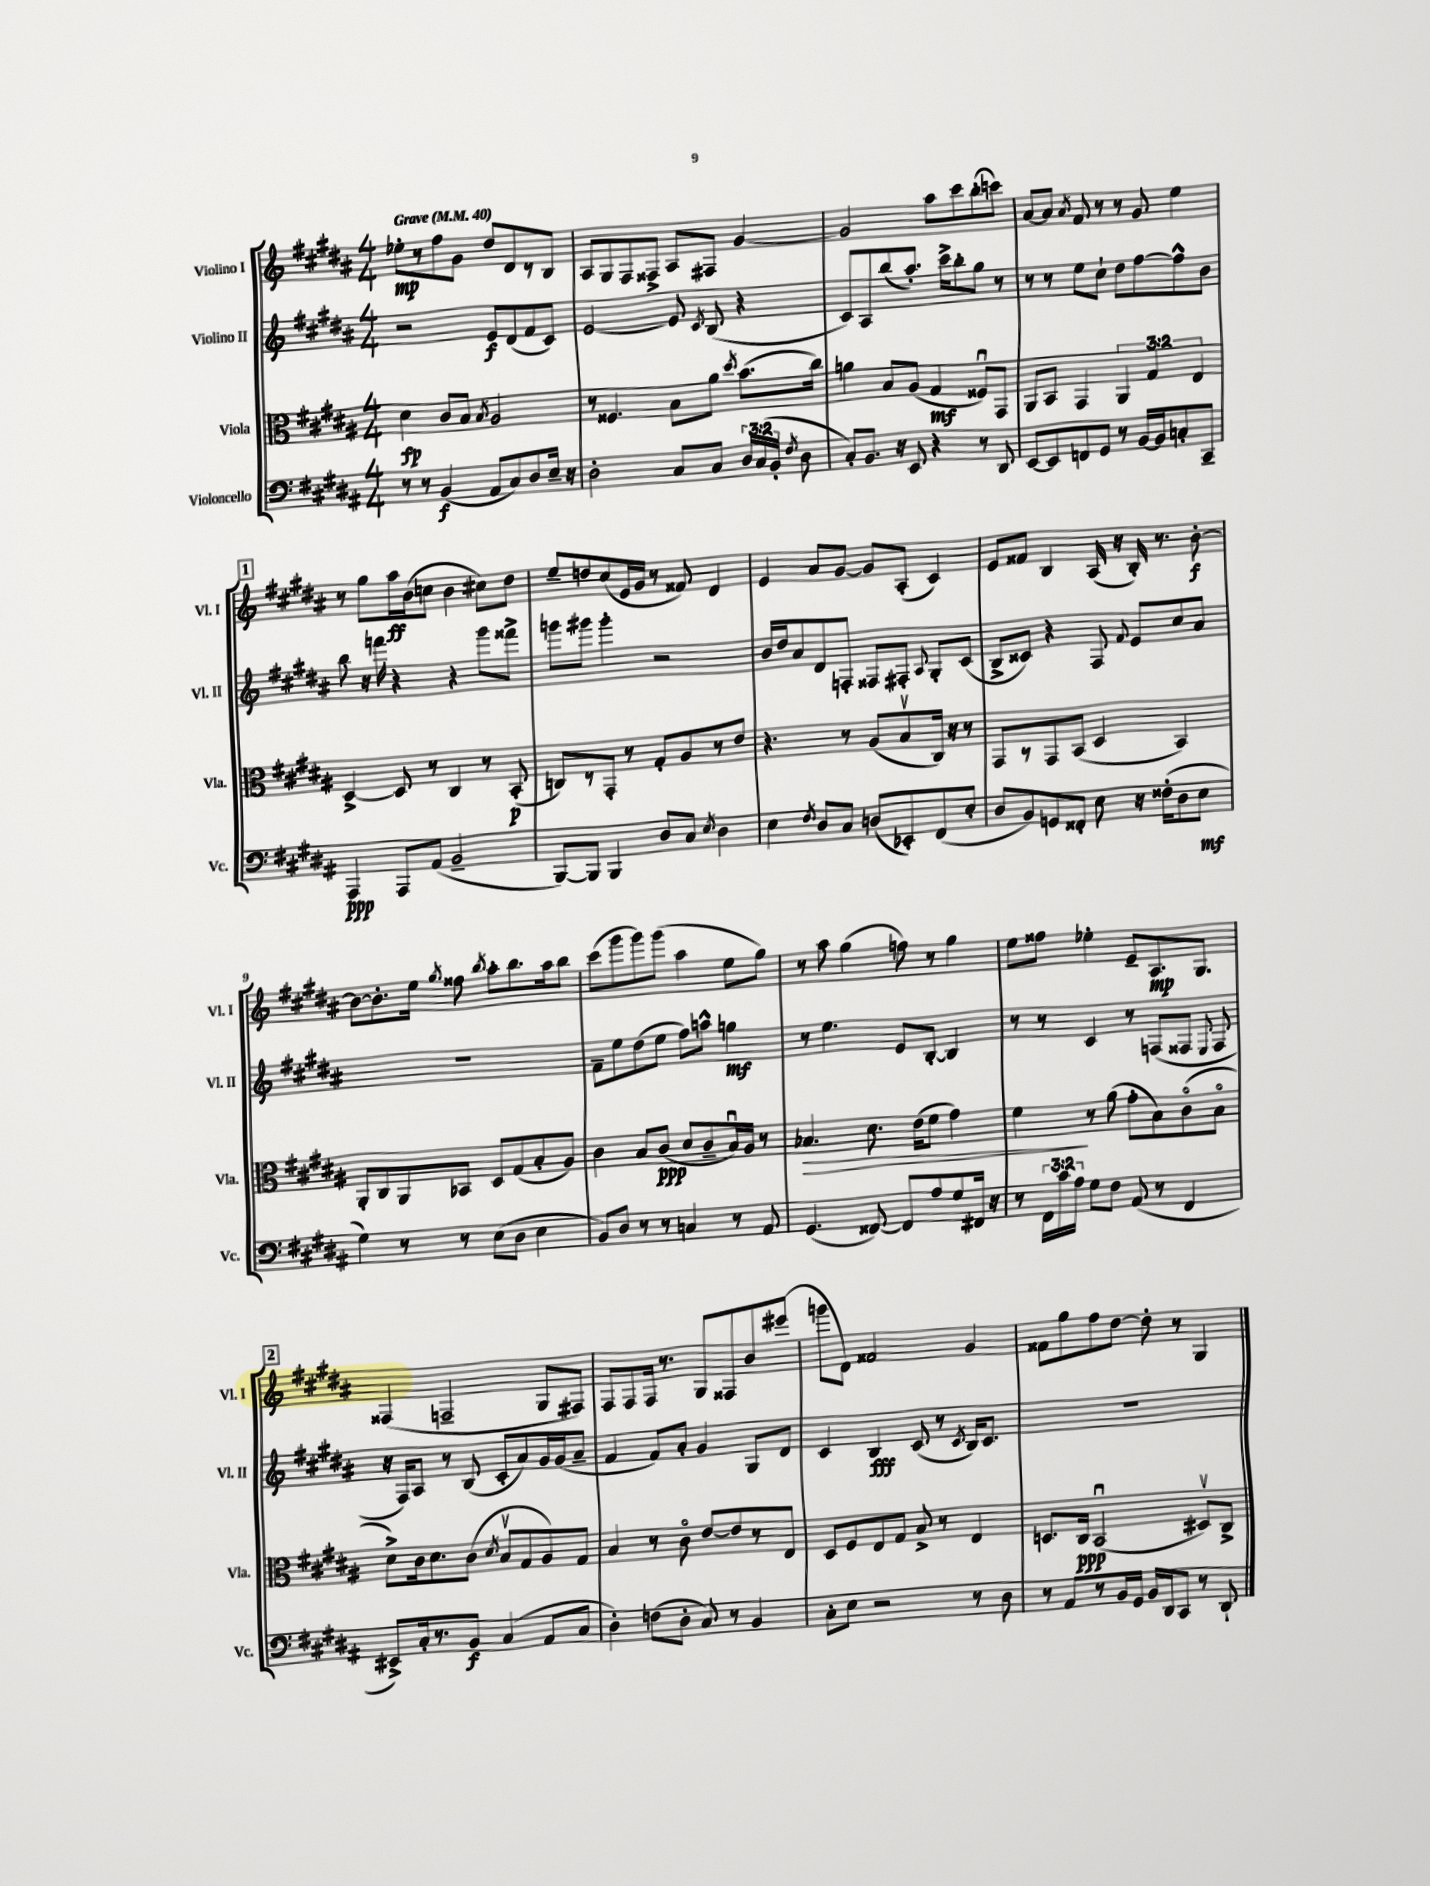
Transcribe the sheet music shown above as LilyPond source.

<<
\new StaffGroup <<
\new Staff = "s0" \with { instrumentName = "Violino I" shortInstrumentName = "Vl. I" } {
    \clef treble \key b \major \numericTimeSignature \time 4/4 \tempo "Grave" 4 = 40
    \autoBeamOff ees''8[-.\mp r8 fis''8 gis'8] dis''8[ dis'8 r8 b8] |
    ais8[ gis8 fis8 fisis8]-> ais8[ fis8] gis'4~ |
    gis'2 ais''8[ cis'''8 b''8-.( c'''8]) |
    ais'8[~ ais'8] \acciaccatura { ais'8 } fis'8 r8 r8 gis'8 e''4 |
    \mark \markup { \box "1" } r8 gis''8[ ais''16\ff b'16( c''8] b'4 cis''8[) dis''8] |
    e''8[-- d''8 cis''8( e'16 gis'16] r8 fisis'8) dis'4 |
    e'4 ais'8[ gis'8]~ gis'8[ ais8]-.( cis'4) |
    e'8[ fisis'8] b4 ais16( r16 b16-.) r8. b'8~-.\f |
    b'8[~ b'8.-. e''16] \acciaccatura { gis''8 } fisis''8 \acciaccatura { b''8 } ais''8[-. b''8. ais''16 b''8] |
    cis'''8[( gis'''8 gis'''8) gis'''8]( ais''4 e''8[ gis''8]) |
    r8 ais''8 gis''4( f''8) r8 gis''4 |
    e''8[ fisis''8] ees''4-. e'8[-- ais8.\mp gis8.] |
    \mark \markup { \box "2" } fisis4( f2-- gis8[ fis8]) |
    fis8[ fis8 fis16] r8. gis8[ fisis8 b'8 eis'''8]( |
    g'''8[ dis'8]) fisis'2 gis'4 |
    fisis'8[ gis''8 fis''8 dis''8]~ dis''8-. r8 gis4 \bar "|." |
}
\new Staff = "s1" \with { instrumentName = "Violino II" shortInstrumentName = "Vl. II" } {
    \clef treble \key b \major \numericTimeSignature \time 4/4
    \autoBeamOff r2 e'8[\f dis'8( fis'8 cis'8]) |
    e'2~ e'8 \acciaccatura { cis'8 } b8( r4 |
    cis'8[) ais8 b''8( ais''8.]-.) cis'''16[-> b''8-. gis''8] r8 |
    r8 r8 e''8[ cis''8]-! dis''8[ fis''8~ fis''8-^ b'8] |
    \mark \markup { \box "1" } b''8 r16 f'''16 r4 r4 gis'''8[ fisis'''8]-> |
    g'''8[ gis'''8] gis'''4-. r2 |
    b'16[ dis''16 ais'8 dis'8 f8]-. fisis8[ fis8]-. \appoggiatura { ais8 } gis8[-. cis'8]( |
    b8[-> cisis'8]) r4 fis8 \appoggiatura { fis'8 } e'8[ cis''8 ais'8] |
    R1 |
    fis'8[-- e''8 dis''8( e''8] fis''8[) a''8]-^ g''4\mf |
    r8 e''4. e'8[ b8]~-. b4 |
    r8 r8 cis'4 r8 f8[( fisis8] \appoggiatura { e8 } fisis8 |
    \mark \markup { \box "2" } r16 fis16[) ais8] r8 b8( cis'8[-. ais'8) gis'16 gis'16( ais'8]-- |
    fis'4 fis'8[) ais'8]-. gis'4 gis8[ dis'8] |
    cis'4 b4\fff cis'8( r8 \acciaccatura { cis'8 } b16[) cis'8.] |
    R1 \bar "|." |
}
\new Staff = "s2" \with { instrumentName = "Viola" shortInstrumentName = "Vla." } {
    \clef alto \key b \major \numericTimeSignature \time 4/4 \override Staff.TupletNumber.text = #tuplet-number::calc-fraction-text
    \autoBeamOff dis'4\fp cis'8[ b8] \acciaccatura { b8 } ais2 |
    r8 fisis4. b8[ ais'8] \acciaccatura { dis''8 } b'8.[( cis''16]) |
    a'4 b8[ ais8]( gis4\mf fisis8[\downbow) gis,8] |
    ais,8[ b,8] gis,4 \tuplet 3/2 { ais,4 gis4 e4 } |
    \mark \markup { \box "1" } dis4~-> dis8 r8 cis4 r8 b,8-.\p( |
    c8[) r8 gis,8]-. r8 gis8[-. ais8 r8 e'8] |
    r4. r8 ais8[( b8\upbow cis16]) r16 r8 |
    gis,8[ r8 gis,8 b,8]( dis4 b,4) |
    ais,8[-. cis8 ais,8 bes,8] dis8[ gis8( b8-. ais8]) |
    cis'4 b8[ cis'8]\ppp( dis'8[ cis'8-- b16\downbow) ais16] r8 |
    bes4.\> dis'8. e'16[( fis'8] gis'4) |
    fis'4\! r8 ais'8( gis'8[-. b8) cis'8\flageolet( b8]\flageolet |
    \mark \markup { \box "2" } dis'8[->) cis'16 dis'8. cis'8]( \acciaccatura { dis'8 } b8[\upbow gis8 ais8) gis8] |
    b4 r8 cis'8\flageolet e'8[~ e'8 r8 e8] |
    dis8[ fis8 e8 gis8] b8-> r8 e4 |
    d8.[ cis16]\ppp b,2\downbow( dis8[\upbow) cis8]-> \bar "|." |
}
\new Staff = "s3" \with { instrumentName = "Violoncello" shortInstrumentName = "Vc." } {
    \clef bass \key b \major \numericTimeSignature \time 4/4 \override Staff.TupletNumber.text = #tuplet-number::calc-fraction-text
    \autoBeamOff r8 r8 b,4\f( ais,8[ cis8) dis8 e16]-- r16 |
    dis2-. cis8[ cis8] \tuplet 3/2 { dis16[ cis16( b,16]-. } \acciaccatura { fis8 } dis8 |
    cis8[-.) b,8.] r16 e,8 r4 r8 dis,8 |
    e,8[~ e,8 f,8 gis,8] r8 b,16[~ b,16 c8-. cis,8]-- |
    \mark \markup { \box "1" } ais,,4\ppp ais,,8[ ais,8]( b,2-- |
    b,,8[~) b,,8] b,,4 dis8[ cis8] \acciaccatura { e8 } dis4 |
    e4 \acciaccatura { fis8 } dis8[ cis8] d8[( ees,8-.) fis,8( e8]-. |
    dis8[ b,8) g,8 fisis,8]-. e8 r16 fisis16[-.( dis8 e8]\mf |
    gis4) r8 r8 e8[( dis8] e4 |
    b,8[) dis8] r8 r8 c4 r8 ais,8 |
    gis,4.( fisis,8~) fisis,8[ ais8 gis8 fis,16] r16 |
    r8 \tuplet 3/2 { fis,16[ cis'16 ais16] } gis8[ fis8] ais,8( r8 fis,4 |
    \mark \markup { \box "2" } eis,8[->) cis16-. r8. b,8]\f cis4( ais,8[ cis8] |
    dis4-.) f8[( dis8]-. cis8) r8 b,4 |
    cis8[-. e8] r2 r8 dis8 |
    r8 ais,8[ r8 b,16 gis,16] b,16[ dis,16 cis,8] r8 dis,8-! \bar "|." |
}
>>
>>
